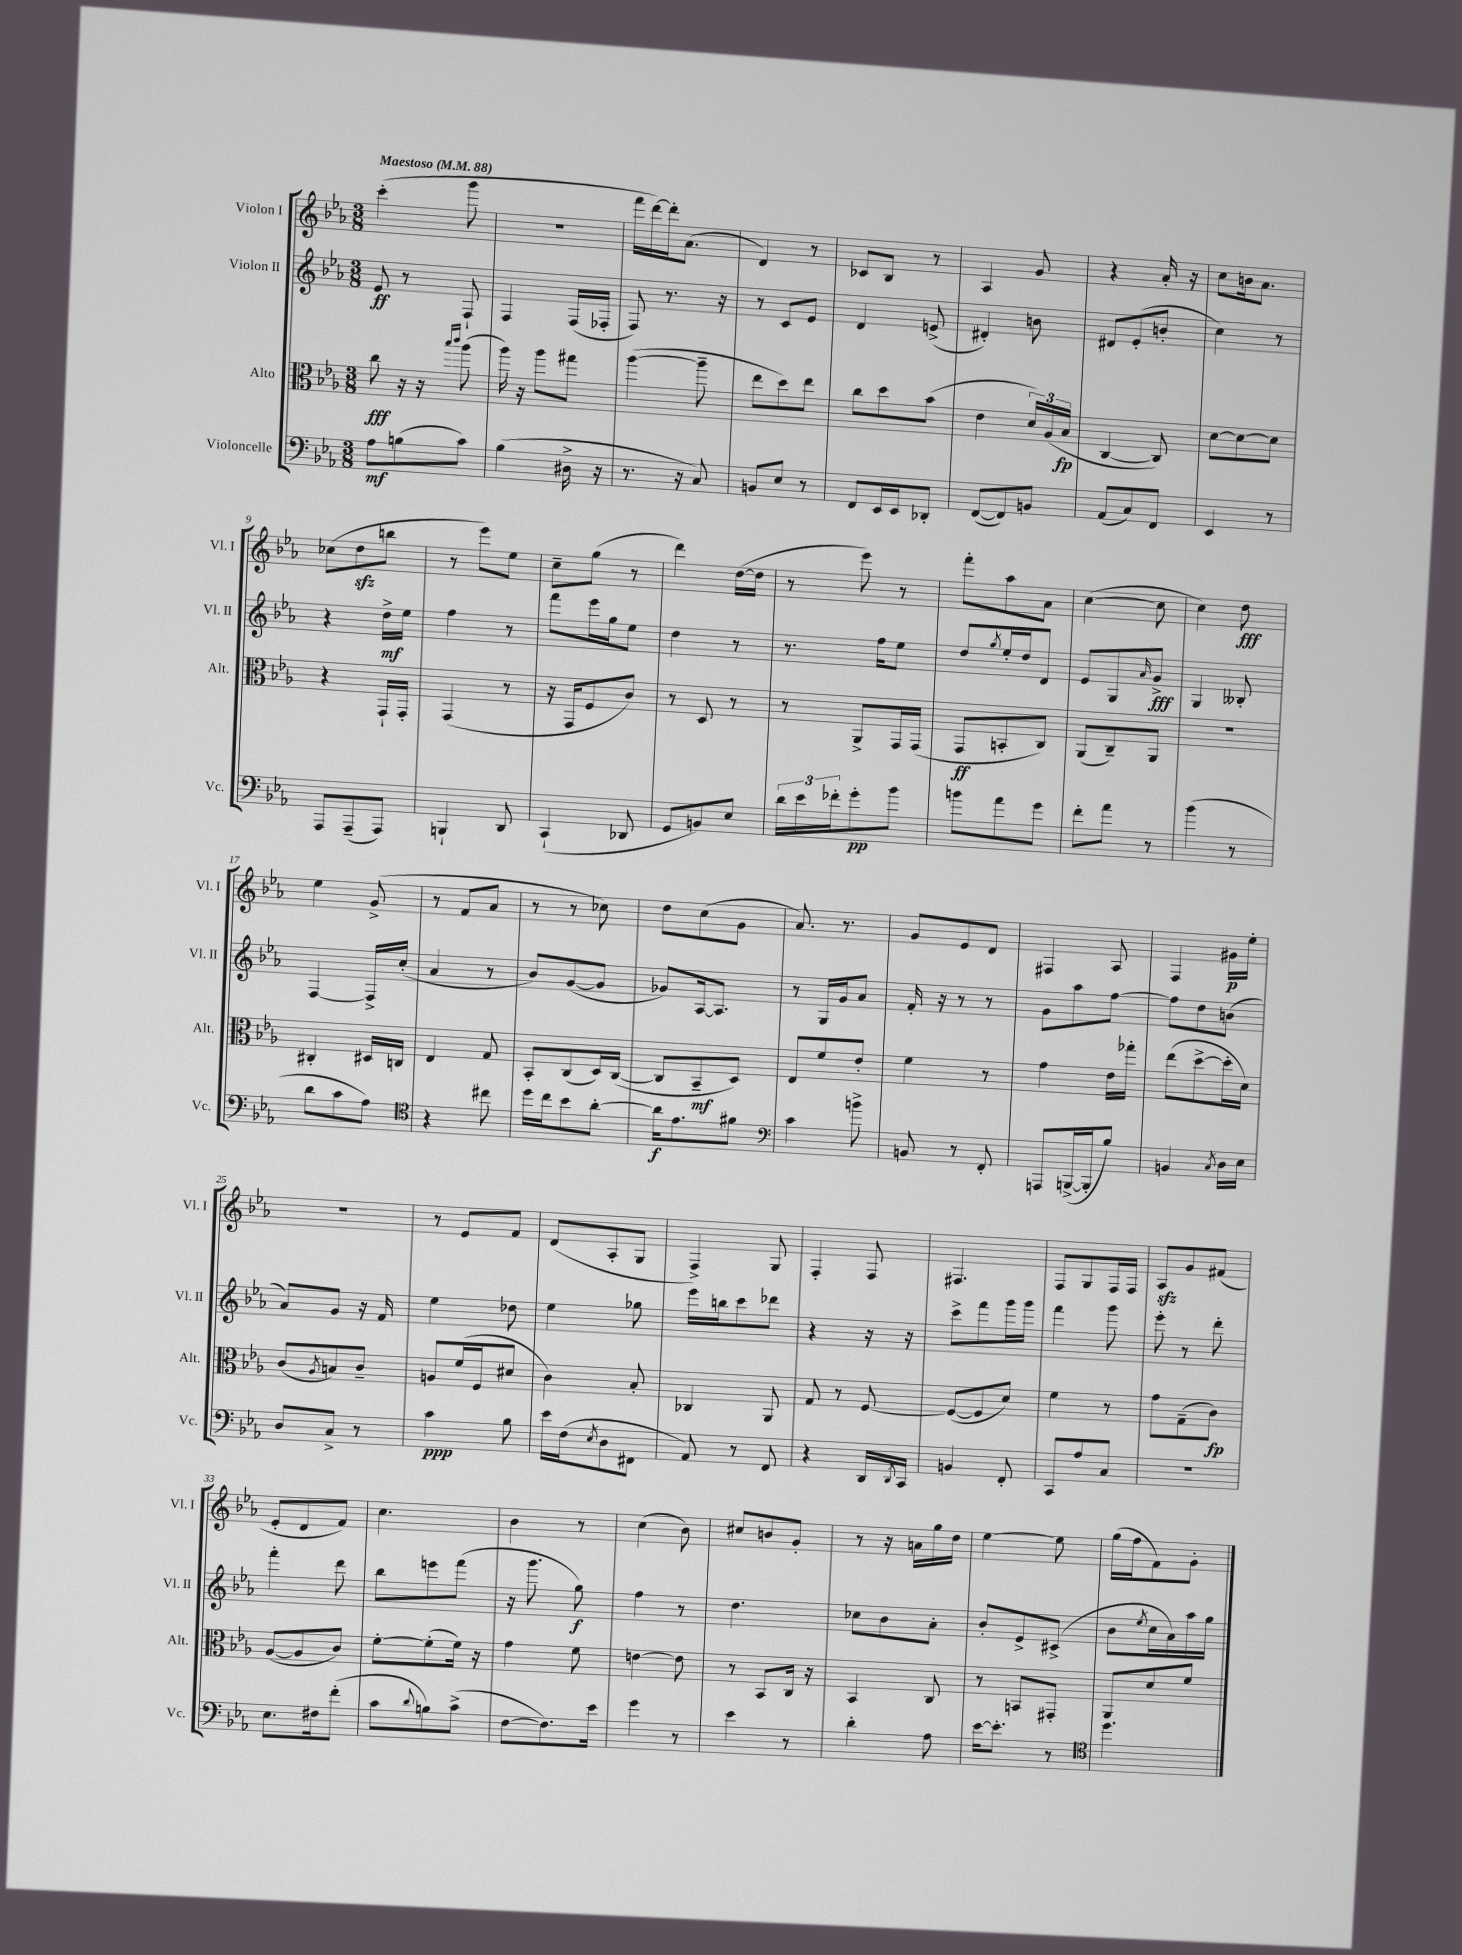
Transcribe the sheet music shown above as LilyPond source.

<<
\new StaffGroup <<
\new Staff = "s0" \with { instrumentName = "Violon I" shortInstrumentName = "Vl. I" } {
    \clef treble \key ees \major \numericTimeSignature \time 3/8 \tempo "Maestoso" 4 = 88
    c'''4-.( g'''8 |
    R4. |
    f'''16 d'''16~) d'''16-. aes'8.( |
    d'4) r8 |
    ces'8 bes8 r8 |
    aes4 g'8 |
    r4 aes'16-. r16 |
    c''8 b'16 aes'8. |
    ces''8( d''8\sfz b''8 |
    r8 ees'''8) ees''8 |
    c''8-- g''8( r8 |
    d'''4) d''16~( d''16 |
    r8 ees'''8) r8 |
    f'''8-. aes''8 aes'8 |
    c''4~( c''8 |
    c''4) d''8\fff |
    ees''4 g'8->( |
    r8 f'8 aes'8 |
    r8 r8 ces''8) |
    d''8 c''8( g'8 |
    aes'8.) r8. |
    g'8 ees'8 d'8 |
    fis4 aes8 |
    f4 gis'16\p ees''16-. |
    R4. |
    r8 ees'8 f'8 |
    d'8( aes8-. g8 |
    f4->) g8 |
    f4-. f8 |
    fis4. |
    f8 g8 f16 f16 |
    aes8\sfz g'8 fis'8( |
    ees'8-. d'8 f'8) |
    c''4. |
    bes'4 r8 |
    c''4( bes'8) |
    cis''8 b'8 g'8-. |
    r8 r16 a'16 g''16 d''16 |
    ees''4~ ees''8 |
    g''16( f''16 f'8) g'8-. \bar "|." |
}
\new Staff = "s1" \with { instrumentName = "Violon II" shortInstrumentName = "Vl. II" } {
    \clef treble \key ees \major \numericTimeSignature \time 3/8
    ees'8\ff r8 f8-! |
    f4 f16( fes16-. |
    f8) r8. r16 |
    r8 c'8 ees'8 |
    d'4 e'8->( |
    dis'4-.) b'8 |
    dis'8 ees'8-.( b'8-. |
    c''4) r8 |
    r4 d''16->\mf ees''16 |
    f''4 r8 |
    f'''8 ees'''16 g''16 ees''8 |
    d''4 r8 |
    r8. f''16 ees''8 |
    d''8 \acciaccatura { g''8 } ees''16-. d''16 d'8 |
    ees'8 g8 \grace { aes'16 } g'8->\fff |
    g4 beses8-. |
    f4~ f16-> c''16-.( |
    aes'4 r8 |
    bes'8) g'8~( g'8 |
    ges'8) aes16~ aes8. |
    r8 g16 g'16 aes'8 |
    f'16-. r16 r8 r8 |
    g'8 aes''8 f''8~ |
    f''8 d''8 b'8( |
    aes'8) g'8 r16 f'16 |
    ees''4 des''8 |
    ees''4 ges''8 |
    ees'''16 b''16 c'''8 des'''8 |
    r4 r16 r16 |
    c'''8-> f'''8 g'''16 g'''16 |
    f'''4 g'''8 |
    ees'''8-. r8 d'''8-. |
    f'''4-. d'''8 |
    bes''8 e'''8 f'''8( |
    r16 g'''8. g''8\f) |
    f''4 r8 |
    d''4. |
    ces''8 bes'8 aes'8-. |
    bes'8-. ees'8-> cis'8->( |
    bes'8 \acciaccatura { ees''8 } c''16 aes'16) aes''16 g''16 \bar "|." |
}
\new Staff = "s2" \with { instrumentName = "Alto" shortInstrumentName = "Alt." } {
    \clef alto \key ees \major \numericTimeSignature \time 3/8
    c''8\fff r16 r16 \grace { bes''16 c'''16 } aes''8( |
    aes''16) r16 aes''8 gis''8 |
    aes''4~( aes''8-- |
    ees''8 d''8) ees''8 |
    c''8 d''8 bes'8( |
    ees'4 \tuplet 3/2 { d'16) aes16( bes16\fp } |
    c4~ c8) |
    d'8~ d'8~ d'8 |
    r4 g,16-! g,16-. |
    g,4( r8 |
    r16 g,16 f8 c'8) |
    r8 d8 r8 |
    r8 aes,8-> g,16 g,16( |
    g,8\ff b,8-. c8) |
    aes,8( c8--) aes,8 |
    R4. |
    cis4-. dis16 c16 |
    ees4 g8 |
    bes,8-. c8( d16) c16~( |
    c8 bes,8--\mf d8) |
    ees8 f'8 ees'8-. |
    f'4 r8 |
    g'4 ees'16 ges''16-. |
    ees''8( d''8~-> d''16-. d'16) |
    c'8( \acciaccatura { aes8 } b8) c'8-- |
    a8 f'16( f16 dis'8 |
    c'4) bes8-. |
    ces4 aes,8 |
    g8 r8 f8~ |
    f8~( f8 d'8) |
    f'4 r8 |
    g'8 g8--( c'8\fp) |
    aes8~( aes8 c'8) |
    f'8~-. f'8-.( f'16) r16 |
    g'4 f'8 |
    e'4~ e'8 |
    r8 bes,8 c16 r16 |
    bes,4 c8 |
    r8 b,8 gis,8-. |
    aes,8 d'8 f'8 \bar "|." |
}
\new Staff = "s3" \with { instrumentName = "Violoncelle" shortInstrumentName = "Vc." } {
    \clef bass \key ees \major \numericTimeSignature \time 3/8
    aes8\mf b8( c'8) |
    bes4( dis16-> r16 |
    r8. r16 c8) |
    b,8 ees8 r8 |
    f,8 ees,16 ees,16 des,8-. |
    f,8~( f,8) b,8 |
    aes,8( c8) f,8 |
    ees,4 r8 |
    aes,,8 aes,,8--( aes,,8) |
    b,,4-! d,8 |
    c,4-!( des,8 |
    g,8 b,8) ees8 |
    \tuplet 3/2 { d'16 ees'16 fes'16-. } g'8-.\pp bes'8 |
    b'8 aes'8 g'8 |
    f'8-. aes'8 r8 |
    bes'4( r8 |
    d'8 c'8 aes8) |
    \clef tenor r4 cis''8 |
    d''16 c''16 bes'8 aes'8~-. |
    aes'16\f ees'8. fis'8 |
    \clef bass c'4 b'8-> |
    b,8 r8 f,8-. |
    a,,8 b,,16~->( b,,16-. bes8) |
    b,4 \acciaccatura { c8 } d16 ees16 |
    d8 c8-> r8 |
    c'4\ppp bes8 |
    ees'16 f16( \acciaccatura { ees8 } d8 fis,8 |
    aes,8) r8 f,8 |
    r4 d,16 \acciaccatura { d,8 } c,16 |
    b,4 f,8-. |
    c,8 aes8 c8 |
    R4. |
    ees8. fis16 f'8-.( |
    c'8 \appoggiatura { d'8 } b8) c'8->( |
    f8~ f8.) ees'16 |
    g'4 r8 |
    ees'4 r8 |
    d'4-. aes8 |
    ees'16~ ees'8.-. r8 |
    \clef tenor d''4. \bar "|." |
}
>>
>>
